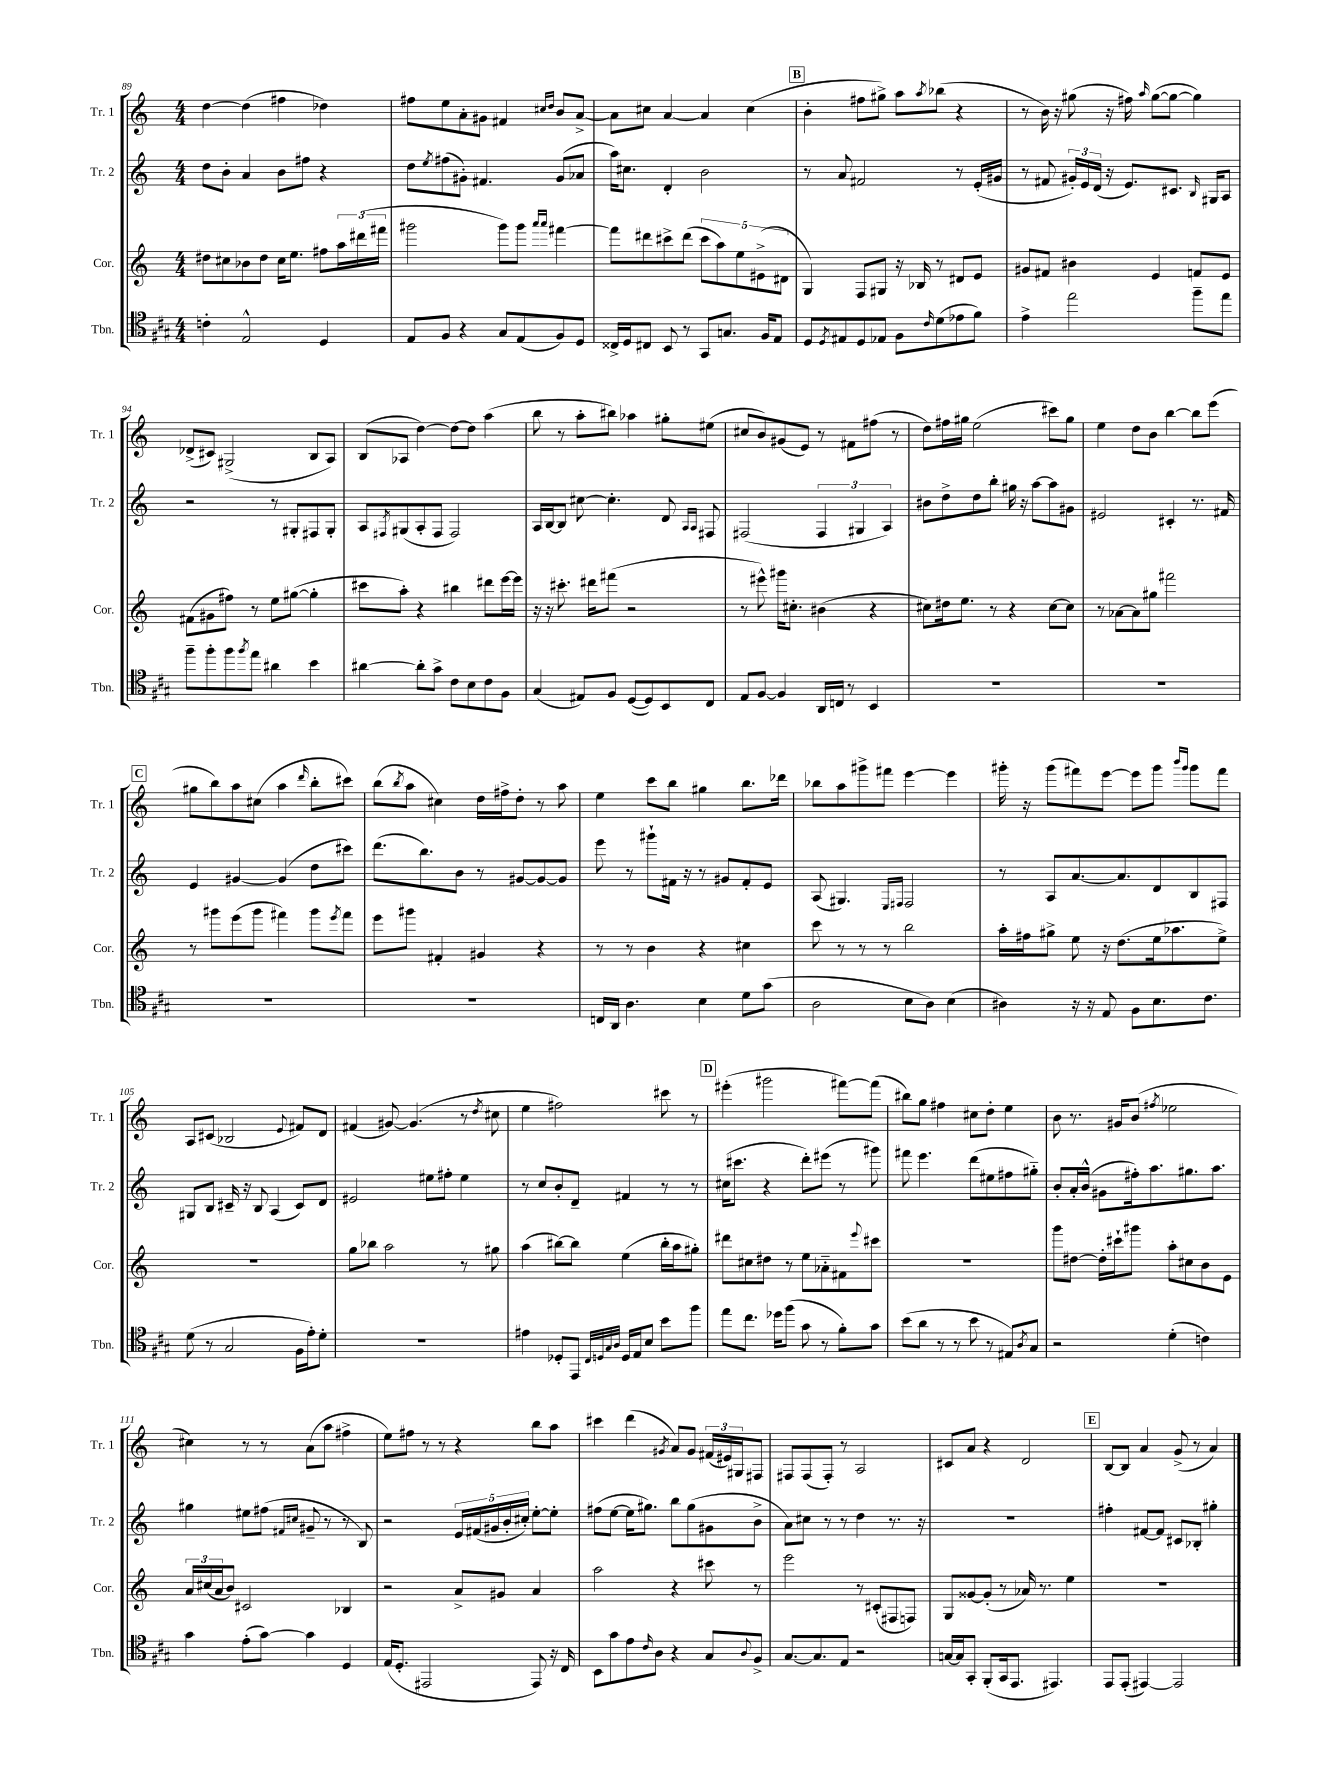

**kern	**kern	**kern	**kern
*staff4	*staff3	*staff2	*staff1
*clefC4	*clefG2	*clefG2	*clefG2
*k[f#c#g#]	*k[]	*k[]	*k[]
*M4/4	*M4/4	*M4/4	*M4/4
4c'	8dd#	8dd	[4dd
.	8cc#	8b'	.
2E^^	8b-	4a	(4dd]
.	8dd#	.	.
.	16cc#	8b	4ff#
.	8.ee	.	.
.	.	8ff#	.
4D	8ff#	4r	4dd-)
.	24aa	.	.
.	(24ddd#	.	.
.	24fff#	.	.
=	=	=	=
8E	2ggg#	8dd	8ff#
.	.	8qee	.
8F#	.	(8ff#	8ee
4r	.	8g#')	8a'
.	.	4.f#	8g#
8G#	8ggg#)	.	4f#
(8E	8ggg#	.	.
.	16qqaaa	.	16qqcc#
.	16qqaaa	.	16qqdd
8F#)	[4fff#	(8g#	8b
8D	.	8a-	[8a^
=	=	=	=
16C##^	8fff#]	16aa)	8a]
16D	.	8.cc#	.
8C#	8ddd#	.	8cc#
8BB	8ccc#^	4d'	[4a
8r	(8ddd#	.	.
8GG#	10ccc#	2b	4a]
.	10aa)	.	.
8.G	.	.	.
.	10ee	.	.
.	.	.	(4cc#
.	(10e#^	.	.
16F#	.	.	.
8E	.	.	.
.	10d#	.	.
=	=	=	=
8D	4G)	8r	4b'
8qD	.	.	.
8E#	.	8a	.
8D	8F	2f#	8ff#
8E-	8G#	.	8gg#^)
8F#	16r	.	8aa
.	16B-	.	.
16qqc#	.	.	8qaa
(8d	8r	.	(8bb-
8e-	8d#	8r	4r
8f#)	8e	(16e'	.
.	.	16g#	.
=	=	=	=
4e^	8g#	8r	8r
.	8f#	8f#	16b)
.	.	.	16r
2ee	4b#	24g#')	(8gg#
.	.	24e	.
.	.	(24d	.
.	.	16r	16r
.	.	8.e)	16ff#)
.	.	.	16qqaa
.	4e	.	([8gg#
.	.	8.c#	8gg#_
8ff#~	8f	.	4gg#])
.	.	16qqB	.
.	.	16G#	.
8ee	8e	8A	.
=	=	=	=
8ff#~	(8f#	2r	(8d-^
8ff#'	8g#	.	8c#)
8ff#	8ff#)	.	(2G#^
8qff#	.	.	.
8ee	8r	.	.
4a#	8ee	8r	.
.	([8gg#	8G#'	.
4b	4gg#']	8F#	8B
.	.	8G#'	8A)
=	=	=	=
[4a#	8ccc#	8A	(8B
.	.	8qF#	.
.	8aa')	(8G#	8A-
8a#']	4r	8A'	[4dd)
8g#^	.	8F#	.
8c#	4bb#	2F#)	8dd_
8B	.	.	8dd]
8c#	8ddd#	.	(4aa
8F#	[16eee	.	.
.	16eee]	.	.
=	=	=	=
(4G#	16r	16A	8bb
.	16r	[16B	.
.	8.ccc#'	8B]	8r
8E#)	.	[8cc#	8aa'
.	16ddd#	.	.
8F#	(8fff#	4.cc#']	8bb#)
([8D	2r	.	4aa-
8D])	.	.	.
8BB	.	8d	8gg#'
.	.	16qqA	.
.	.	16qqA	.
8C#	.	8F#	(8ee#
=	=	=	=
8E	8r	(2F#	8cc#
[8F#	8eee#^^)	.	8b)
4F#]	16ggg#	.	(8g#
.	8.cc#'	.	.
.	.	.	8e)
16AA	(4b#	6F#	8r
16C	.	.	.
8r	.	.	8f#
.	.	6G#	.
4BB	4r	.	(8ff#
.	.	6A)	.
.	.	.	8r
=	=	=	=
1r	8cc#)	8b#	8dd)
.	16dd#	8dd^	16ff#
.	8.ee	.	16gg#
.	.	8dd	(2ee
.	8r	8bb'	.
.	4r	16gg#	.
.	.	16r	.
.	.	[8aa	.
.	[8cc#	8aa]	8ccc#)
.	8cc#]	8g#	8gg#
=	=	=	=
1r	8r	2e#	4ee
.	[8a-	.	.
.	8a-]	.	8dd
.	8gg#	.	8b
.	2fff#	4c#'	[4bb
.	.	8.r	8bb]
.	.	.	(8eee
.	.	16f#	.
=	=	=	=
1r	8r	4e	8gg#
.	8ggg#	.	8bb)
.	(8eee	[4g#	8aa
.	8ggg#	.	(8cc#
.	4fff#)	(4g#]	4aa
.	.	.	16qqddd
.	8ggg#	8dd	8bb'
.	8qeee	.	.
.	8fff#	8ccc#)	8ccc#)
=	=	=	=
1r	8eee	(8.ddd	(8bb
.	.	.	8qbb
.	8ggg#	.	8aa
.	.	8.bb)	.
.	4f#'	.	4cc#)
.	.	8b	.
.	4g#	8r	16dd
.	.	.	16ff#^
.	.	[8g#	8dd'
.	4r	8g#_	8r
.	.	8g#]	8aa
=	=	=	=
16C	8r	8eee	4ee
16AA	.	.	.
4.A	8r	8r	.
.	4b	8ggg#`	8ccc
.	.	16f#	8bb
.	.	16r	.
4B	4r	8r	4gg#
.	.	8g#	.
8d	4cc#	8f#'	8.bb
(8g#	.	8e	.
.	.	.	16ddd-
=	=	=	=
2A	8ccc	(8A	8bb-
.	8r	4.G#)	8aa
.	8r	.	8ggg#^
.	8r	.	8fff#
.	.	16qqE	.
.	.	16qqF#	.
8B	2bb	2F#	[4eee
8A)	.	.	.
(4B	.	.	4eee]
=	=	=	=
4A#)	16aa'	8r	16ggg#'
.	16ff#	.	16r
.	8gg#^	8A	(8ggg#
16r	8ee	[8.a	8fff#)
16r	.	.	.
8E	16r	.	[8eee
.	(8.dd	8.a]	.
8F#	.	.	8eee]
8.B	16ee	8d	8ggg#
.	8.aa-	.	.
.	.	.	16qqbbb
.	.	.	16qqggg#
.	.	8B	8ggg#
8.c#	.	.	.
.	8ee^)	8F#	8fff#
=	=	=	=
(8d	1r	8G#	8A
8r	.	8B	(8c#
2G#	.	16c#~	2B-
.	.	16r	.
.	.	8B	.
.	.	(4A	.
.	.	.	8qqe
16F#	.	8c#)	8f#)
16e')	.	.	.
8d'	.	8d	8d
=	=	=	=
1r	8gg	2e#	(4f#
.	8bb-	.	.
.	2aa	.	[8g#)
.	.	.	(4.g#]
.	.	8ee#	.
.	.	8ff#'	.
.	8r	4ee#	8r
.	.	.	8qdd
.	8gg#	.	8cc#
=	=	=	=
4e#	(4aa	8r	4ee
.	.	8cc	.
8D-'	[8bb#)	8b'	2ff#)
8EE	8bb#]	8d~	.
32qqC#	.	.	.
32qqD	.	.	.
32qqG#	.	.	.
32qqA	.	.	.
16D	(4ee	4f#	.
16E	.	.	.
8B	.	.	.
8b	16bb#'	8r	8ccc#
.	16aa	.	.
8ff#	8gg#')	8r	8r
=	=	=	=
8ee	8ddd#	(16cc#	(4eee#'
.	.	8.ccc#	.
8.cc#	8cc#	.	.
.	8dd#	4r	2ggg#
16dd-	.	.	.
(8ff#	8r	.	.
8g#	8ee	8ddd')	.
8r	8a-'~	(8eee#	.
8f#')	8f#	8r	[8fff#)
.	8qqeee	.	.
8g#	8ccc#	8ggg#)	(8fff#]
=	=	=	=
(8b	1r	8fff#	8bb#)
8a	.	4.eee	8gg
8r	.	.	4ff#
8r	.	.	.
8b	.	(8ddd	8cc#
8r	.	8ee#	8dd'
8E#)	.	8ff#	4ee
8qA	.	.	.
8G#	.	8gg#'~)	.
=	=	=	=
2r	8ggg	8b'	8b
.	[8dd#	16a'	8.r
.	.	(16b^^	.
.	16dd#']	8g#	.
.	16ccc#`	.	16g#
.	8ggg#	16ff#')	(8b
.	.	8.aa	.
.	.	.	8qff#
(4d'	8aa'	.	2ee-
.	8cc#	8.gg#	.
4c)	8b	.	.
.	.	8.aa	.
.	8e	.	.
=	=	=	=
4g#	24a	4gg#	4cc#)
.	(24cc#	.	.
.	24a	.	.
.	8b)	.	.
(8e'	2c#	8ee#	8r
[8g#)	.	(8ff#	8r
.	.	16qqf#	.
.	.	16qqcc#	.
4g#]	.	8g#~	(8a
.	.	8r	8aa
4D	4B-	8r	4ff#^
.	.	8B)	.
=	=	=	=
(16E	2r	2r	8ee)
8.D'	.	.	.
.	.	.	8ff#
2EE#	.	.	8r
.	.	.	8r
.	8a^	20e	4r
.	.	(20f#	.
.	.	20g#	.
.	8g#	.	.
.	.	20b'	.
.	.	20cc#')	.
8EE#)	4a	[8ee'	8bb
16r	.	8ee']	8aa
16C#	.	.	.
=	=	=	=
8BB	2aa	(8ff#	4ccc#
8g#	.	[8ee	.
8e	.	16ee]	(4ddd
.	.	8.gg#)	.
16qqc#	.	.	.
8A	.	.	.
.	.	.	8qg#
4r	4r	8bb	8a)
.	.	(8gg#	8g#
8G#	8ccc#	8g#	(24f#
.	.	.	24e#)
.	.	.	24G#
8qqA	.	.	.
8F#^	8r	8b^	8F#
=	=	=	=
[8.G#	2eee	8a)	8F#
.	.	8cc#	(8F#
8.G#]	.	.	.
.	.	8r	8F#')
8E	.	8r	8r
2r	8r	4dd	2A
.	(8c#'	.	.
.	8F#	8.r	.
.	8F)	.	.
.	.	16r	.
=	=	=	=
[16G	8G	1r	8c#
16G]	.	.	.
8GG#'	[8g##	.	8a
(8FF#'	(8g##']	.	4r
16GG#	8r	.	.
8.EE	.	.	.
.	16a-)	.	2d
.	8.r	.	.
4.EE#)	.	.	.
.	4ee	.	.
=	=	=	=
8EE	1r	4ff#'	[8B
(8EE'	.	.	8B]
[4EE#)	.	[8f#	4a
.	.	8f#]	.
2EE#]	.	8c#	(8g^
.	.	8B-'	8r
.	.	4gg#'	4a)
==	==	==	==
*-	*-	*-	*-
